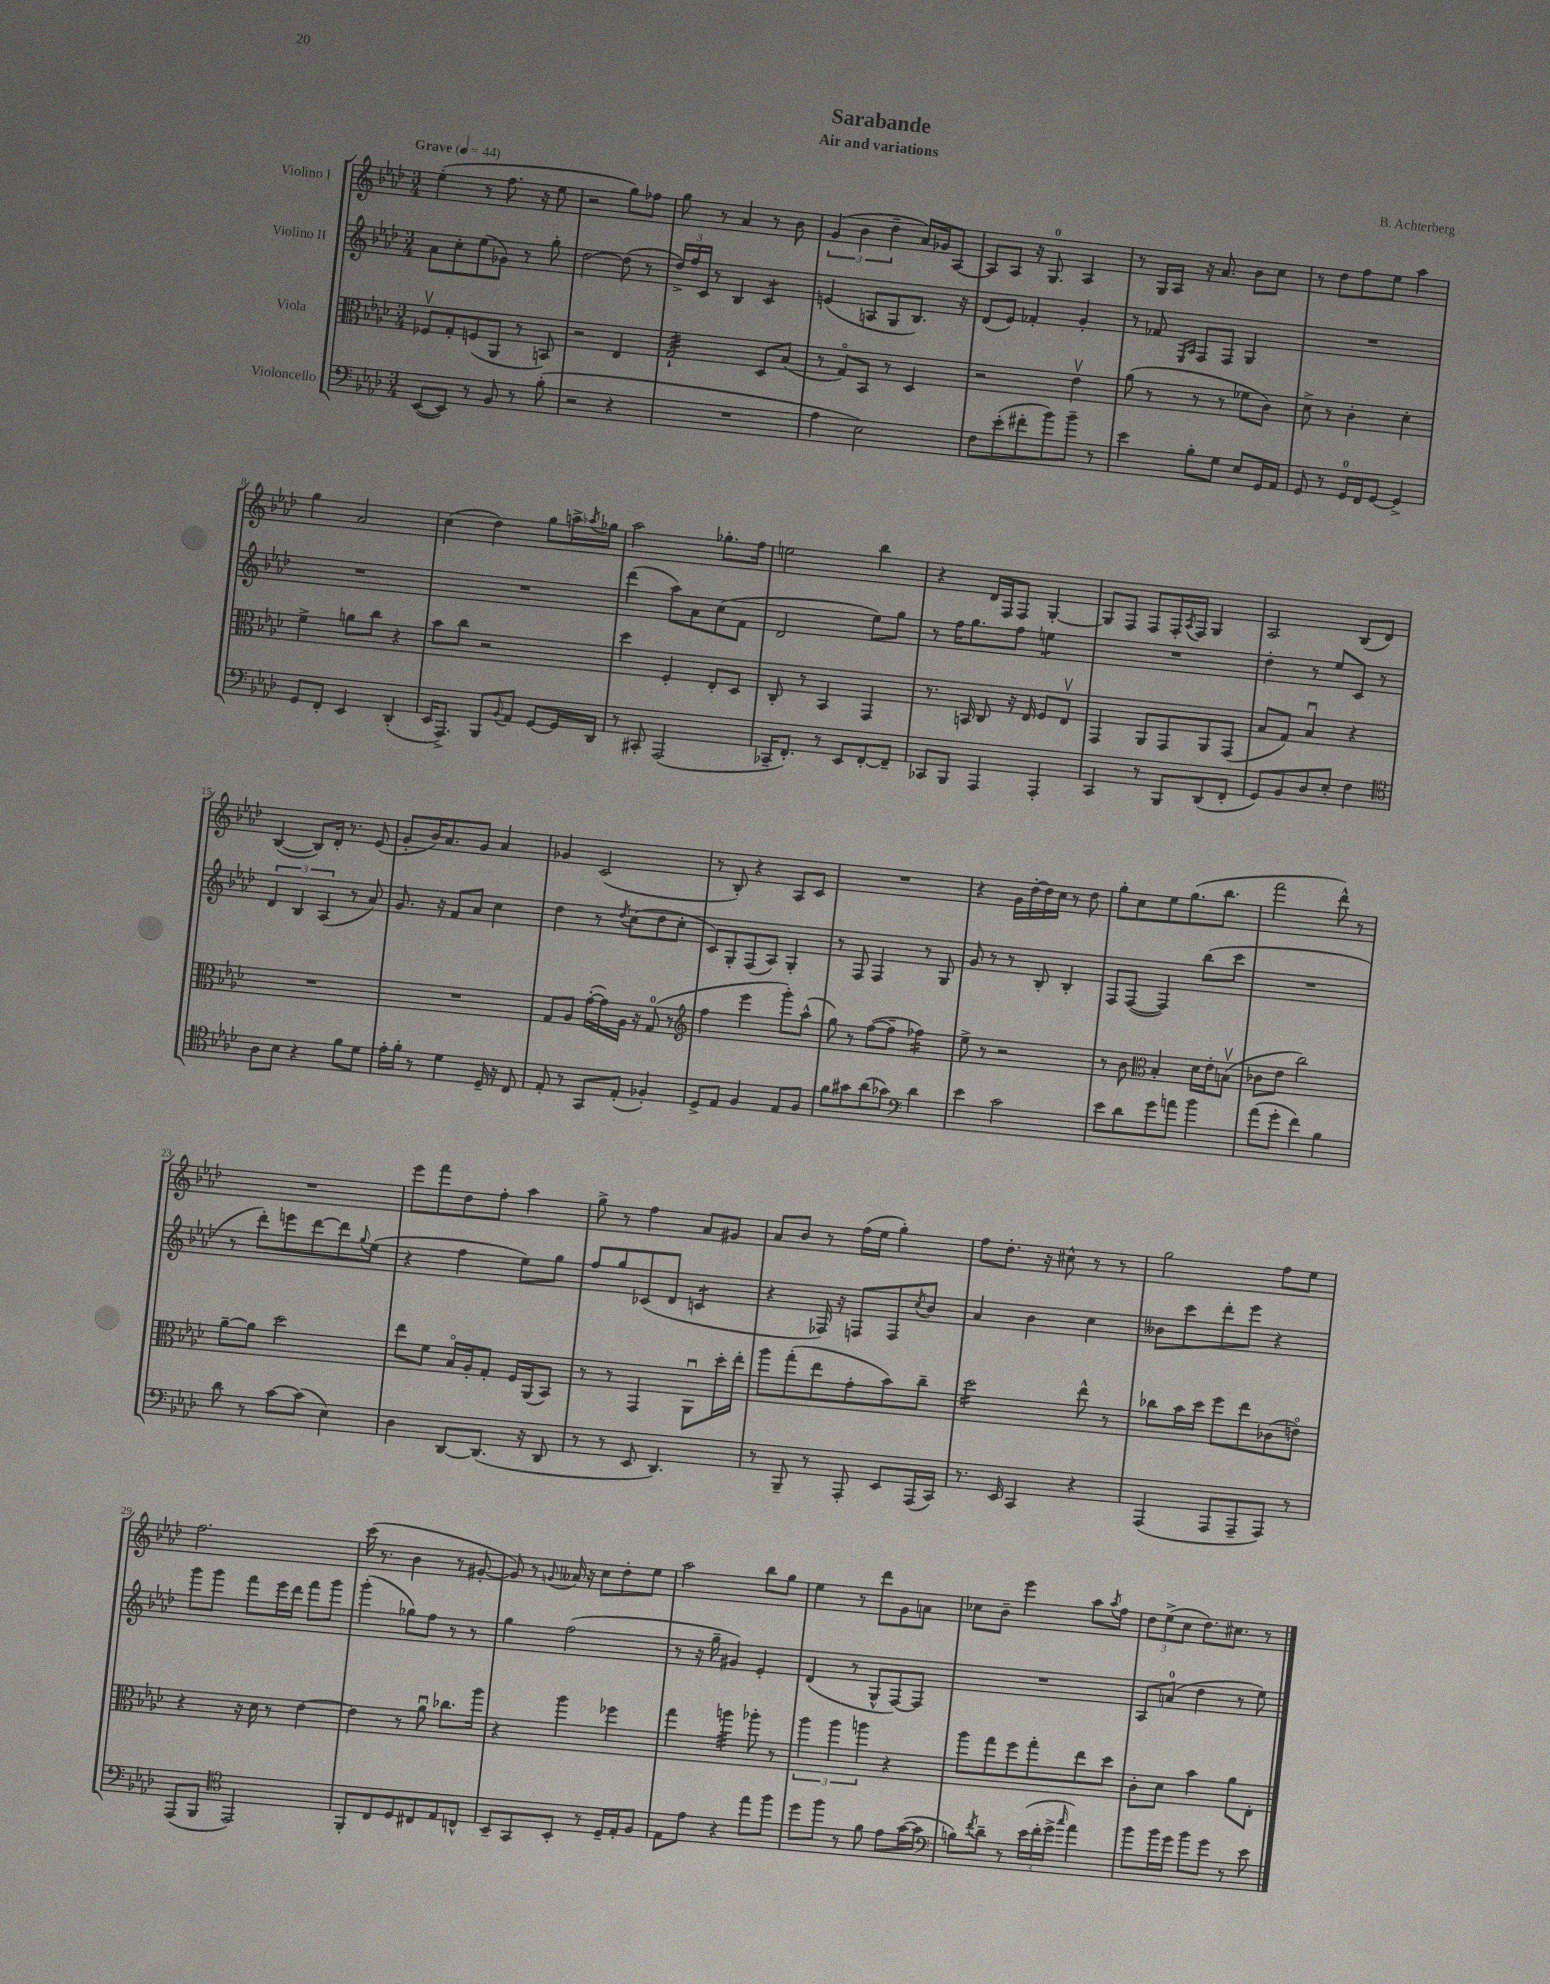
\header { title = "Sarabande" composer = "B. Achterberg" subtitle = "Air and variations" }
<<
\new StaffGroup <<
\new Staff = "s0" \with { instrumentName = "Violino I" } {
    \clef treble \key aes \major \numericTimeSignature \time 3/4 \tempo "Grave" 4 = 44
    ees''4-.( r8 f''8. r16 ees''8 |
    r2 g''8) fes''8 |
    g''8 r8 aes'4 r8 bes'8 |
    \tuplet 3/2 { g'4( bes'4 des''4-- } aes'16) ges'16 aes8~ |
    aes8 aes8 r16 g8.-0 aes4 |
    r8 g16 aes16 r16 aes'8. bes'8 c''8 |
    r8 des''8 f''8 ees''8 aes''4 |
    g''4 aes'2 |
    c''4( des''4) g''8 a''16-> \acciaccatura { aes''8 } ges''16 |
    aes''2 ges''8.-. f''16 |
    e''2 bes''4 |
    r4 des'16 f16 f8 g4~-. |
    g8 f8 f8 f16-. \acciaccatura { aes8 } f16 g4 |
    aes2 bes8( des'8) |
    bes4~( bes8) des'16-. r8. ees'8( |
    g'8-. bes'16) aes'8. g'8 aes'4 |
    ges'4 c'2( |
    r8 bes8-.) r4 aes8 c'8 |
    R2. |
    r4 g'16 des''16~-. des''16 c''16 r8 des''8 |
    g''8-. c''8 ees''8 g''8.( bes''8. |
    f'''2 des'''8-^) r8 |
    R2. |
    ees'''8 f'''8 des''8 f''8-. aes''4 |
    g''8-> r8 f''4 aes'8 gis'8 |
    aes'8 bes'8 r8 f''16( ees''16 g''4-.) |
    f''8 des''8.-. r16 cis''8-^ r8 r8 |
    g''2 f''8 ees''8 |
    f''2. |
    c'''16( r8. bes'4 r8 gis'8~-. |
    gis'8) r8 \appoggiatura { g'8 } aeses'16 r16 c''8 des''8-. ees''8 |
    aes''2 bes''8 g''8 |
    ees''4 r8 des'''8 g'8 a'8 |
    ces''8 bes'8-- ees'''4 aes''8 \acciaccatura { aes''8 } f''8 |
    \tuplet 3/2 { des''8 ees''8->( c''8 } des''8.) cis''8. r8 \bar "|." |
}
\new Staff = "s1" \with { instrumentName = "Violino II" } {
    \clef treble \key aes \major \numericTimeSignature \time 3/4
    aes'8 c''8-. ees''8( ges'8) r8 g''8-. |
    des''2~ des''8( r8 |
    \tuplet 3/2 { des''16->) f''16 c'16 } r8 bes4 c'4:8 |
    e'4( a8 g8 bes8.) r16 |
    des'8( ees'8) fes'4-. g'4-. |
    r8 fes'8 \grace { ees16 aes16 } f8 f8 g4 |
    R2. |
    R2. |
    R2. |
    des'''4( aes''8) aes'8 c''8( f'8 |
    des'2 ees''8) g''8 |
    r8 f''16 g''8. f''8 e''4:8 |
    R2. |
    des''4-. r8 ees''8 c'8 r8 |
    \tuplet 3/2 { des'4 bes4 aes4( } r8 aes'8) |
    g'8. r16 f'8 aes'8 c''4 |
    des''4 r8 \acciaccatura { des''8 } c''8( des''8 c''8-. |
    c'8) g8-. f8( aes8) g4-. |
    r8 f8 f4 r8 g8 |
    g'8 r8 r8 bes8-. bes4-. |
    f8 f8~( f4) bes''8( c'''8 |
    R2. |
    r8 des'''8-.) e'''8 des'''8~ des'''8 \appoggiatura { g''8 } ees''8( |
    r4 f''4 ees''8) g''8 |
    f''8 g''8 ces'8( des'8 c'4:8 |
    r4 fes16) r16 f8 f8 \acciaccatura { c''8 } bes'8 |
    aes'4 bes'4 c''4 |
    beses'8 c'''8 des'''8-. ees'''8 r4 |
    g'''8 g'''8 f'''8 ees'''16 des'''16 f'''8 g'''8 |
    g'''4-.( ges''8) f''8 r8 r8 |
    g''4 f''2( |
    r8 r16 g''16-- gis'4) ees'4-. |
    des'4( r8 g8-^ f8~) f8 |
    R2. |
    aes8 a'8-0( des''4 r8 ees''8) \bar "|." |
}
\new Staff = "s2" \with { instrumentName = "Viola" } {
    \clef alto \key aes \major \numericTimeSignature \time 3/4
    fes8\upbow g8-. f8( aes,8 r8 b,8) |
    r2 ees4 |
    g2:32-! des8 bes8( |
    r8 g8\flageolet) bes,8 r8 des4 |
    r2 ees'4\upbow |
    aes'8( r8 r8 r8 fes'8 c'8) |
    des'8-> r8 c'4-. des'4-. |
    f'4-> a'8 c''8 r4 |
    bes'8 c''8 r2 |
    des''4 f4-. ees8-. des8 |
    c8-. r8 bes,4 g,4 |
    r8. b,16 c8 r16 ees16 f8 ees8\upbow |
    g,4 aes,8 g,8 aes,8 g,8( |
    bes8 g8) bes4\downbow r4 |
    R2. |
    R2. |
    g8 aes8 g'16~-.( g'16) aes16 r16 g8-0( r8 |
    \clef treble f''4 ees'''4 g'''8-.) aes''8-^( |
    g''8) r8 f''8~( f''8-- fes''4:16) |
    ees''8-> r8 r2 |
    r8 bes'8 \clef alto bes4-. des'16 ees'16-. b8\upbow( |
    ces'8 ees'8 c''2) |
    aes'8~-- aes'8 des''2 |
    ees''8 f'8 bes16\flageolet aes16-. g8-. f16 aes,16( bes,8) |
    r8 r8 g,4 aes,8\downbow des''16-. ees''16-. |
    aes''8 g''8-.( ees''8 g'8-. bes'8) c''8-- |
    des''2:16 ees''8-^ r8 |
    ces''8 bes'16 des''16 f''8 ees''8 ces'8( e'8\flageolet) |
    r4 r16 des'16 r8 ees'4~ |
    ees'4 r8 aes'8\downbow ces''8. aes''16 |
    r4 aes''4 fes''4 |
    g''4 a''4:32 aes''8-. r8 |
    \tuplet 3/2 { aes''4 aes''4 a''4 } r4 |
    aes''8 g''8 f''8 g''8-. ees''8 des''8 |
    c'8-. des'8 bes'4 aes'8 ees8-. \bar "|." |
}
\new Staff = "s3" \with { instrumentName = "Violoncello" } {
    \clef bass \key aes \major \numericTimeSignature \time 3/4
    ees,8~( ees,8) r8 bes,8 r8 bes8-.( |
    r2 r4 |
    R2. |
    aes4 ees2) |
    f8 ees'8-.( fis'8-. bes'8) bes'8-- r8 |
    ees'4 bes8-. g8 ees8 g,16 aes,16 |
    g,8 r8 g,16-0 f,16 g,8~ g,4-> |
    g,8 f,8-. ees,4 des,4-.( |
    ees,16 aes,,8.->) bes,,8 \appoggiatura { bes,8 } aes,8 g,8~ g,16 des,16 |
    r8 cis,8-. aes,,2( |
    ces,16-- f,8.-.) r8 ees,8 f,8~-. f,8-- |
    ces,8 bes,,8 aes,,4 aes,,4-. |
    c,4 r8 bes,,8 des,8( f,8-. |
    g,8) bes,8 des8 ees8-. f4 |
    \clef tenor aes8 bes8 r4 f'8 des'8 |
    ees'16-. f'16-. r8 des'4 des16-- r16 c8 |
    ees8-. r8 g,8 ees8-.( fes4-.) |
    des8-> ees8 f4 ees8 f8 |
    f'8 gis'8 aes'8( ges'8) \clef bass des'4 |
    ees'4 c'2 |
    ees'8 des'8 g'8 a'8 bes'4 |
    aes'8( g'8-. f'4) bes4 |
    des'8 r8 c'8~ c'8( ees4) |
    des4 des,8~ des,8.( r16 des,8 |
    r8 r8 ees,8 des,4.) |
    r8 bes,,8-- r8 aes,,8-. ees,8 aes,,16( c,16) |
    r8. ees,16 c,4 r4 |
    aes,,4( aes,,8 aes,,8-- aes,,8) r8 |
    aes,,8( bes,,8 \clef tenor ees,2) |
    f,8-. c8 des8 cis8 ees8 c8-^ |
    bes,8-- g,8 bes,8-. r8 des16-- ees16-. f8 |
    ees8 ees'8 r4 ees''8 f''8 |
    des''8 f''8 r8 f'8 ees'8 g'16~( g'16 |
    \clef bass b8) \acciaccatura { f'8 } des'8-- r8 \tuplet 3/2 { ees'16( f'16-. g'16-> } \grace { c''16 } aes'4) |
    bes'8 bes'16 g'16 bes'8 g'8 r8 ees'8 \bar "|." |
}
>>
>>
